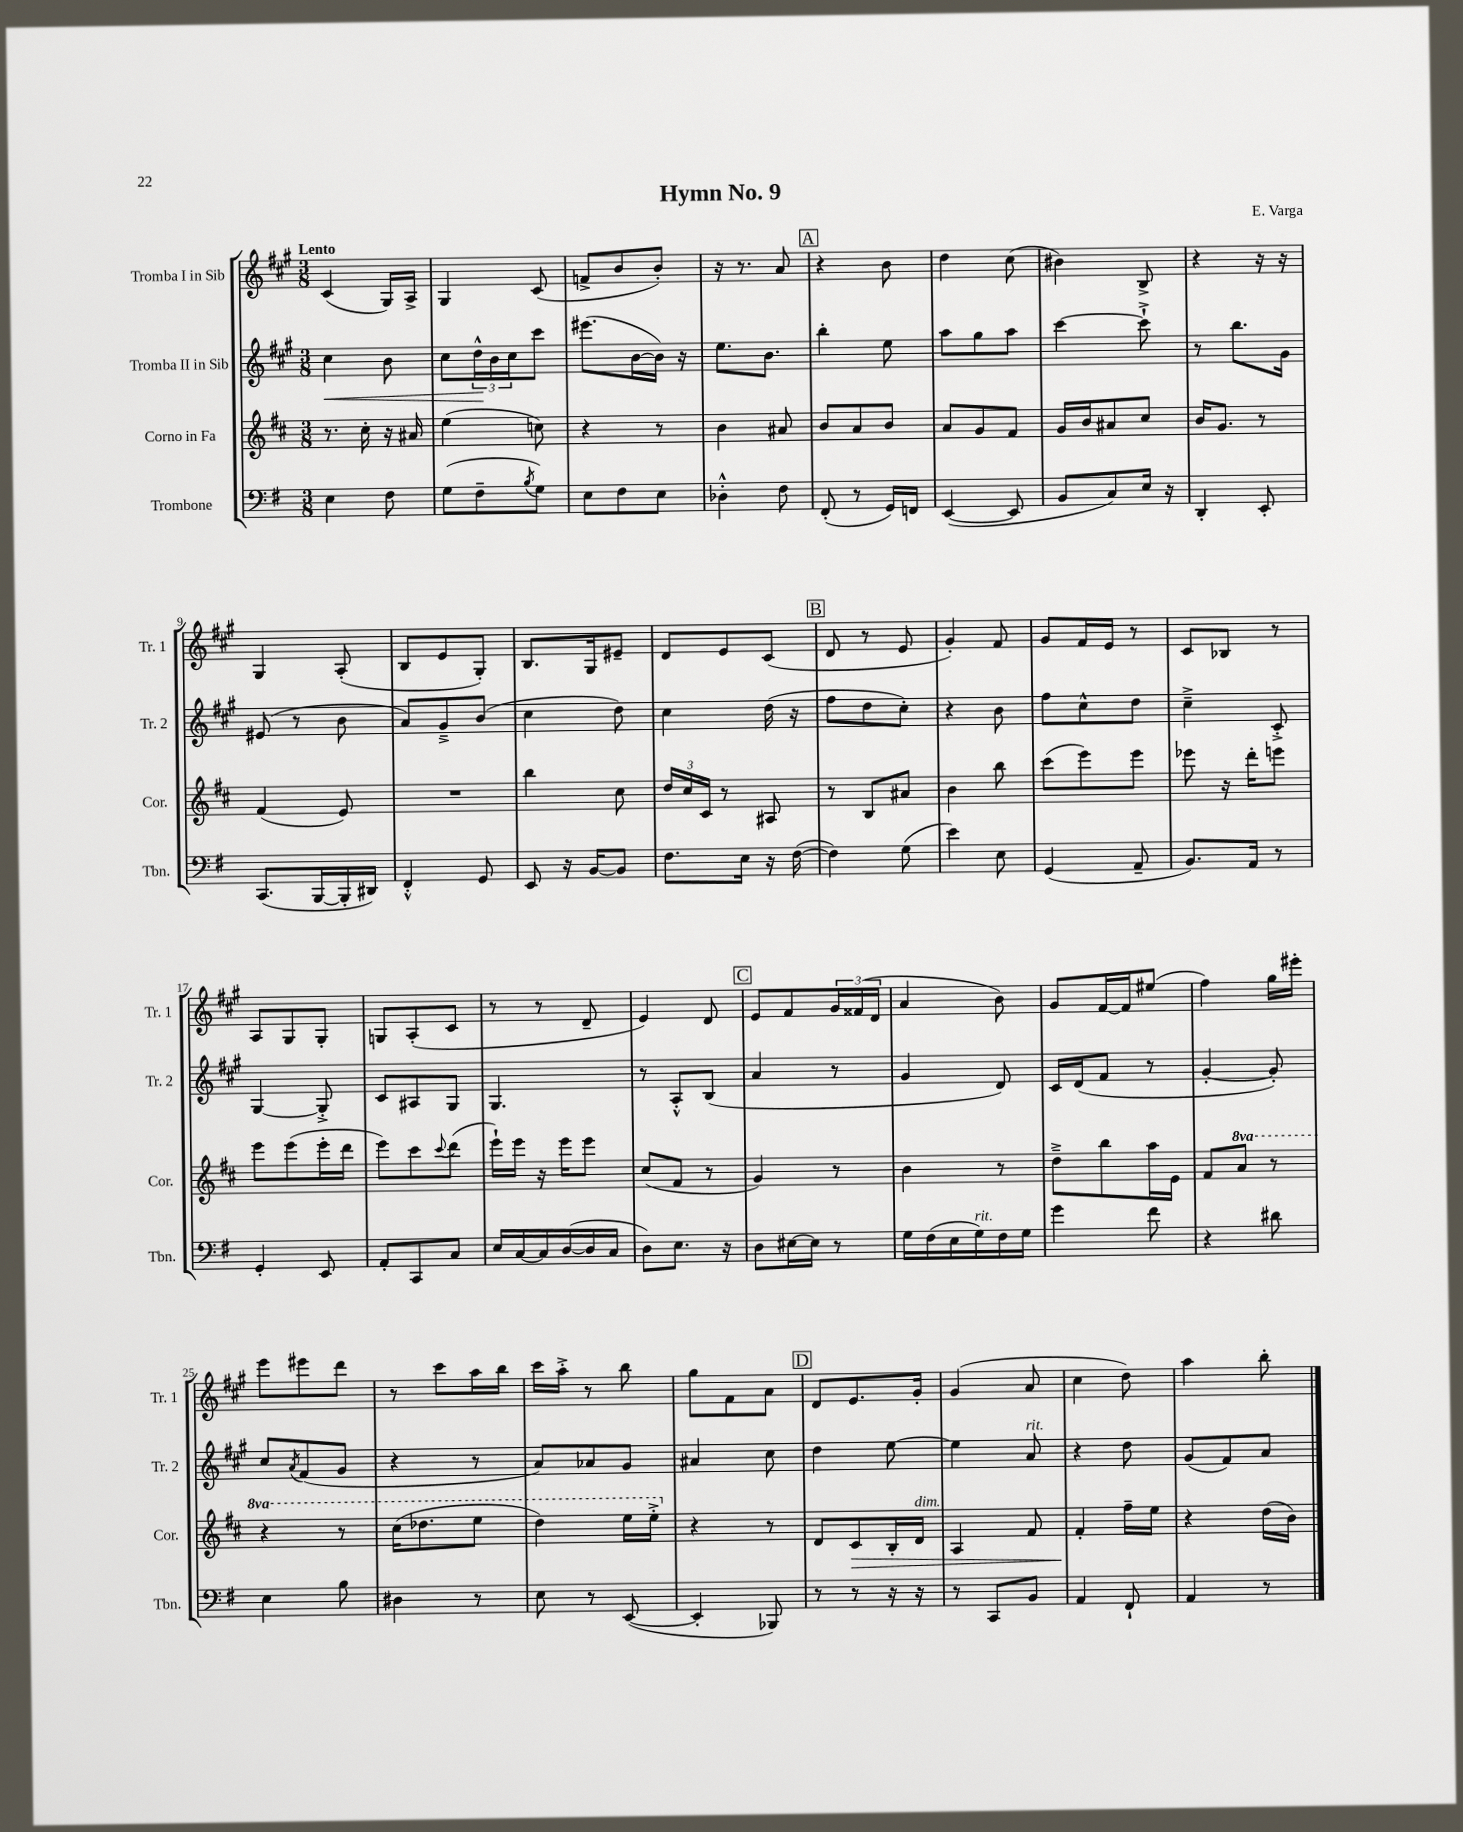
\header { title = "Hymn No. 9" composer = "E. Varga" }
<<
\new StaffGroup <<
\new Staff = "s0" \with { instrumentName = "Tromba I in Sib" shortInstrumentName = "Tr. 1" } {
    \clef treble \key a \major \numericTimeSignature \time 3/8 \tempo "Lento"
    cis'4( gis16) a16-> |
    gis4 cis'8( |
    f'8-> b'8 b'8-.) |
    r16 r8. a'8 |
    \mark \markup { \box "A" } r4 b'8 |
    d''4 cis''8( |
    bis'4) b8-> |
    r4 r16 r16 |
    gis4 a8-.( |
    b8 e'8 gis8-.) |
    b8. gis16 eis'8-- |
    d'8 e'8 cis'8( |
    \mark \markup { \box "B" } d'8 r8 e'8 |
    gis'4-.) fis'8 |
    gis'8 fis'16 e'16 r8 |
    cis'8 bes8 r8 |
    a8 gis8 gis8-. |
    g8 a8-.( cis'8 |
    r8 r8 d'8-- |
    e'4) d'8 |
    \mark \markup { \box "C" } e'8 fis'8 \tuplet 3/2 { gis'16 fisis'16( d'16 } |
    a'4 b'8) |
    gis'8 fis'16~ fis'16 eis''8( |
    fis''4) gis''16 eis'''16-. |
    e'''8 eis'''8 d'''8 |
    r8 cis'''8 a''16 b''16 |
    cis'''16 a''16-.-> r8 b''8 |
    gis''8 fis'8 a'8 |
    \mark \markup { \box "D" } d'8 e'8. gis'16-. |
    gis'4( a'8 |
    cis''4 d''8) |
    a''4 b''8-. \bar "|." |
}
\new Staff = "s1" \with { instrumentName = "Tromba II in Sib" shortInstrumentName = "Tr. 2" } {
    \clef treble \key a \major \numericTimeSignature \time 3/8
    cis''4\< b'8 |
    cis''8 \tuplet 3/2 { d''16-^\! b'16 cis''16 } cis'''8 |
    eis'''8.( b'16~ b'16) r16 |
    e''8. b'8. |
    \mark \markup { \box "A" } b''4-. e''8 |
    a''8 gis''8 a''8 |
    cis'''4~ cis'''8-!-> |
    r8 b''8. gis'16 |
    eis'8( r8 b'8 |
    a'8) gis'8---> b'8( |
    cis''4 d''8) |
    cis''4 d''16( r16 |
    \mark \markup { \box "B" } fis''8 d''8 cis''8-.) |
    r4 b'8 |
    fis''8 cis''8-^ d''8 |
    cis''4---> cis'8-.-> |
    gis4~ gis8-.-> |
    cis'8 ais8 gis8 |
    gis4. |
    r8 a8-.-^ b8( |
    \mark \markup { \box "C" } a'4 r8 |
    gis'4 d'8) |
    cis'16 d'16( fis'8 r8 |
    gis'4~-. gis'8-.) |
    cis''8 \acciaccatura { a'8 } fis'8( gis'8 |
    r4 r8 |
    a'8) aes'8 gis'8 |
    ais'4 cis''8 |
    \mark \markup { \box "D" } d''4 e''8~ |
    e''4 a'8^\markup { \italic "rit." } |
    r4 d''8 |
    gis'8( fis'8) a'8 \bar "|." |
}
\new Staff = "s2" \with { instrumentName = "Corno in Fa" shortInstrumentName = "Cor." } {
    \clef treble \key d \major \numericTimeSignature \time 3/8 \set Staff.ottavationMarkups = #ottavation-simple-ordinals
    r8. cis''16-. r16 ais'16 |
    e''4( c''8) |
    r4 r8 |
    b'4 ais'8 |
    \mark \markup { \box "A" } b'8 a'8 b'8 |
    a'8 g'8 fis'8 |
    g'16 b'16 ais'8 cis''8 |
    b'16 g'8. r8 |
    fis'4( e'8) |
    R4. |
    b''4 cis''8 |
    \tuplet 3/2 { d''16 cis''16 cis'16 } r8 ais8 |
    \mark \markup { \box "B" } r8 b8 ais'8 |
    b'4 b''8 |
    cis'''8( e'''8) e'''8 |
    ees'''8 r16 d'''16-. e'''8 |
    e'''8 e'''8( e'''16-. d'''16 |
    e'''8) cis'''8 \appoggiatura { cis'''8 } d'''8( |
    e'''16-!) e'''16 r16 e'''16 e'''8 |
    cis''8( fis'8 r8 |
    \mark \markup { \box "C" } g'4) r8 |
    b'4 r8 |
    d''8---> b''8 a''16 e'16 |
    fis'8 \ottava #1 a''8 r8 |
    r4 r8 |
    cis'''16( des'''8. e'''8 |
    d'''4) e'''16 e'''16-.-> \ottava #0 |
    r4 r8 |
    \mark \markup { \box "D" } d'8 cis'8\> b16-. d'16^\markup { \italic "dim." } |
    a4 fis'8 |
    fis'4-.\! fis''16-- e''16 |
    r4 d''16( b'16) \bar "|." |
}
\new Staff = "s3" \with { instrumentName = "Trombone" shortInstrumentName = "Tbn." } {
    \clef bass \key g \major \numericTimeSignature \time 3/8
    e4 fis8 |
    g8( fis8-- \acciaccatura { b8 } g8) |
    e8 fis8 e8 |
    des4-.-^ fis8 |
    \mark \markup { \box "A" } fis,8-.( r8 g,16) f,16 |
    e,4~( e,8 |
    b,8 c8) e16 r16 |
    d,4-. e,8-. |
    c,8.( b,,16~ b,,16-. dis,16) |
    fis,4-.-^ g,8 |
    e,8 r16 b,16~ b,8 |
    fis8. e16 r16 fis16~( |
    \mark \markup { \box "B" } fis4) g8( |
    e'4) e8 |
    g,4( a,8-- |
    b,8.) a,16 r8 |
    g,4-. e,8 |
    a,8-. c,8 c8 |
    e16 c16~ c16 d16~( d16 c16 |
    d8) e8. r16 |
    \mark \markup { \box "C" } d8 eis16~ eis16 r8 |
    g16 fis16( e16 g16^\markup { \italic "rit." }) fis16 g16 |
    g'4 fis'8 |
    r4 dis'8 |
    e4 b8 |
    dis4 r8 |
    e8 r8 e,8~( |
    e,4-. bes,,8) |
    \mark \markup { \box "D" } r8 r8 r16 r16 |
    r8 c,8 b,8 |
    a,4 fis,8-! |
    a,4 r8 \bar "|." |
}
>>
>>
